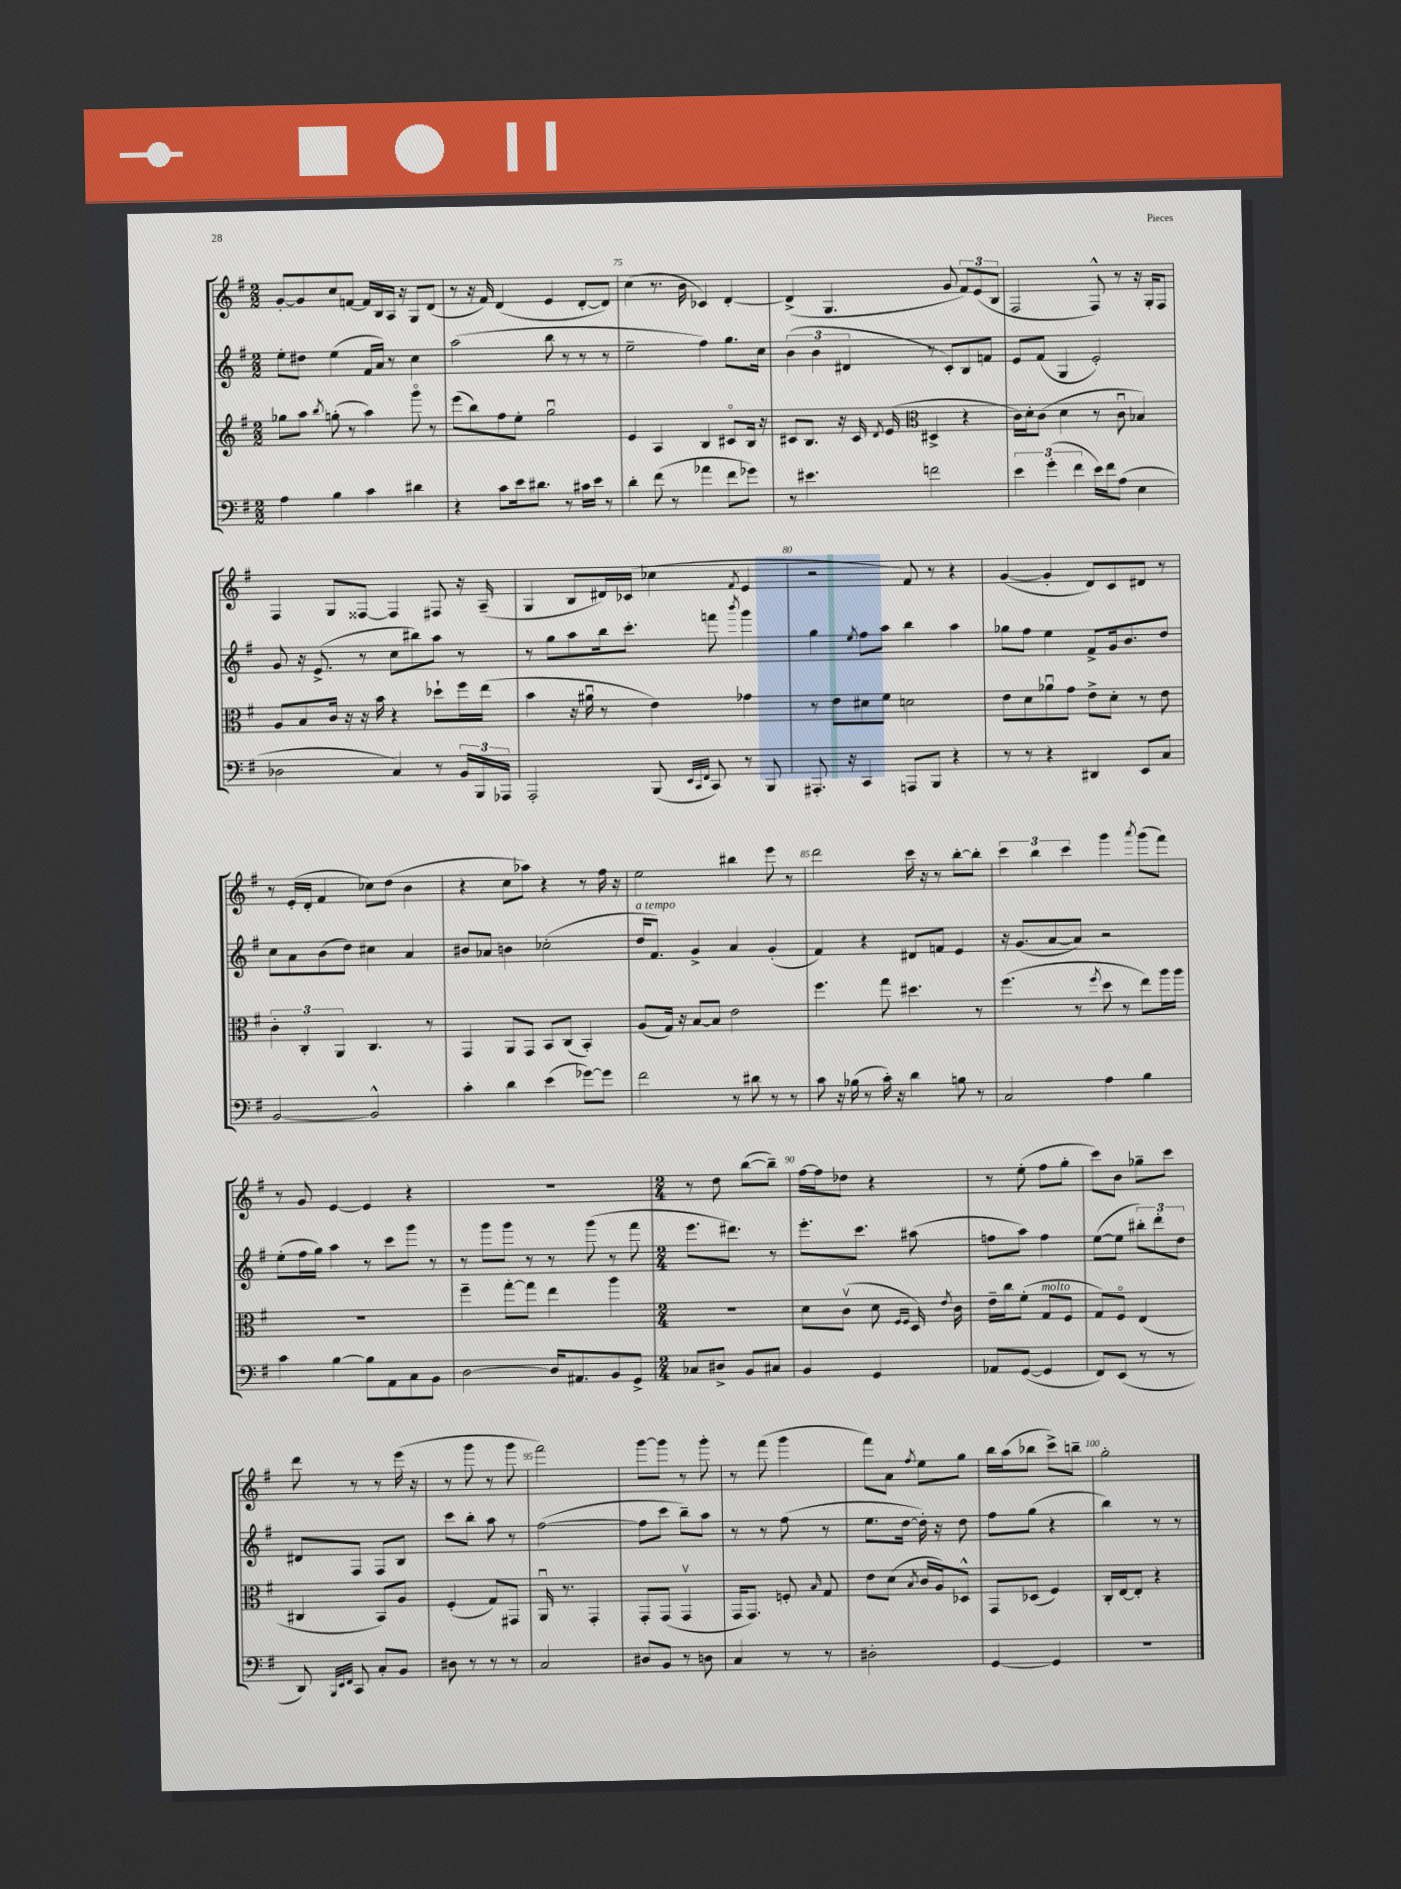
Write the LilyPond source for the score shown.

<<
\new StaffGroup <<
\new Staff = "s0" {
    \clef treble \key g \major \numericTimeSignature \time 2/2
    \autoBeamOff g'8[~-. g'8 c''8 f'8]~ f'16[ b16 a16] r16 g8[ d'8]( |
    r8 r16 fis'16) d'4( e'4 d'8[~-. d'8]) |
    c''4( r8. b'16 ces'4) d'4~-. |
    d'4->( g4. g'8 \tuplet 3/2 { fis'8[) e'8( b8] } |
    fis2 fis8-^) r8 r16 g16[-. fis8] |
    fis4 g8[ fisis8]~ fisis4 fis8 r16 a16--( |
    g4 b8[ dis'16) ces'16]( ces''4 \acciaccatura { fis'8 } e'4 |
    r2 fis'8) r8 r4 |
    g'4~( g'4-. d'8[) c'8 dis'8] r8 |
    r8 e'16[-.( d'16]-. fis'4 ces''8[) d''8]( b'4 |
    r4 c''8[ aes''8]) r4 r8 fis''16 r16 |
    e''2 bis''4 e'''8 r8 |
    d'''2 c'''16 r16 r8 b''8[~-. b''8]-. |
    \tuplet 3/2 { c'''4 b''4 c'''4 } g'''4 \acciaccatura { a'''8 } g'''8[( fis'''8]) |
    r8 g'8 e'4~ e'4 r4 |
    R1 |
    \numericTimeSignature \time 2/4 r8 d''8 b''8[~( b''8]--) |
    fis''16[~ fis''16 des''8] r4 |
    r8 e''8-.( fis''8[ g''8]-. |
    c'''8[) b'8] ges''8[-- c'''8] |
    d'''8 r8 r8 e'''16( r16 |
    r8 g'''8 r8 g'''8 |
    fis'''2) |
    g'''8[~ g'''8] r8 g'''8-. |
    r8 fis'''8( g'''4 |
    fis'''8[) a'8] \acciaccatura { fis''8 } e''8[ g''8] |
    b''16[ a''16( bes''8] c'''8[->) b''8]-- |
    g''2-. \bar "|." |
}
\new Staff = "s1" {
    \clef treble \key g \major \numericTimeSignature \time 2/2
    \autoBeamOff e''8[-. dis''8] e''4( fis'16[ a'16]) r8 c''4 |
    a''2( b''8 r8 r8 r8 |
    e''2-- fis''4) g''8.[ c''16] |
    \tuplet 3/2 { b'4( b'4 dis'4 } r8 c'8[-.) b8 f'8] |
    e'8[ fis'8]( g4 e'2-.) |
    g'8 r16 e'8.->( r8 c''8[ bis''8) a''8] r8 |
    r8 g''8[ a''8 b''16 c'''8.]-. f'''8 \acciaccatura { b'''8 } g'''4 |
    g''4 \acciaccatura { e''8 } fis''8[ a''8] b''4 a''4 |
    ges''8[ fis''8] e''4 fis'8[-> g'16 b'8. d''8] |
    c''8[ a'8 b'8( d''8]) cis''4 a'4 |
    bis'8[ aes'8] b'4 ces''2-.( |
    d''16[^\markup { \italic "a tempo" } fis'8.]) g'4-> a'4 g'4-.( |
    fis'4) r4 dis'8[ f'8] e'4 |
    r16 g'8.[( a'8~ a'8]) r2 |
    e''8[-.( fis''16 g''16]) a''4 r8 c'''8[ g'''8] r8 |
    r8 g'''8[ g'''8] r8 r8 g'''8( r8 fis'''8 |
    \numericTimeSignature \time 2/4 e'''8.[ dis'''8.]) r8 |
    e'''8.[-. c'''8.] ais''8( |
    f''8[ a''8]) f''4 |
    e''8[~( e''8] \tuplet 3/2 { bis''8[-.) d'''8-. d''8] } |
    dis'8[ fis8] fis8[ b8] |
    c'''8[ b''8]-. a''8 r8 |
    fis''2~( |
    fis''8[ c'''8] b''8[--) a''8] |
    r8 r8 fis''8( r8 |
    e''8.[ d''16]~ d''16-.) r16 d''8 |
    fis''8[ g''8]( r4 |
    b''4) r8 r8 \bar "|." |
}
\new Staff = "s2" {
    \clef treble \key g \major \numericTimeSignature \time 2/2
    \autoBeamOff ges''8[ a''8] \acciaccatura { b''8 } g''8-.( r8 a''4) g'''8\flageolet r8 |
    e'''8[( b''8) fis''8 e''8]-. g''2\downbow |
    e'4 a4 b4 cis'8[\flageolet b16] r16 |
    cis'8[ b8.] r16 cis'16 \acciaccatura { d'8 } e'16( \clef alto dis4-> r4 |
    c'16[) d'16-. c'8]( d'4 r8 c'8\downbow bes4) |
    a8[ b8 c'16] r16 r16 b'16 r4 des''8[-! fis''16 e''16]( |
    b'4 r16 ais'16\downbow r8 e'4) ges'4 |
    r8 e'8[ dis'8 fis'8] d'2 |
    e'8[ d'8 aes'8\downbow g'8] e'8[-> d'8]-. r8 e'8 |
    \tuplet 3/2 { c'4-. c4-. a,4 } c4. r8 |
    g,4 a,8[ g,8] b,8[ c8]( b,4-.) |
    a8[( g16]) r16 b8[~ b8] e'2 |
    fis''4. g''8 dis''4. r8 |
    fis''4.( r8 \acciaccatura { fis''8 } d''8 r8 e''8[) a''16 a''16] |
    R1 |
    fis''4-- g''8[~-. g''8] e''4 a''4 |
    \numericTimeSignature \time 2/4 r2 |
    d'8[ c'8]\upbow( d'8 \grace { fis16[ fis16] } d16) \acciaccatura { e'8 } c'16 |
    e'16[-- c''16 fis'8]-.( g8[^\markup { \italic "molto" } fis8] |
    g8[) fis8]\flageolet e4( |
    cis4 b,8[) a8] |
    fis4-.( g8[) gis,8] |
    a,16\downbow r8. g,4-. |
    g,8[-. g,8]( g,4\upbow |
    g,16[ g,8.]) f8-. \grace { b16 } g8 |
    e'8[ d'8]( \acciaccatura { b8 } c'16[ a16) des8]-^ |
    g,8[ des8]( fis4) |
    c16[-. e16~ e8]-. r4 \bar "|." |
}
\new Staff = "s3" {
    \clef bass \key g \major \numericTimeSignature \time 2/2
    \autoBeamOff a4 b4 c'4 dis'4 |
    r4 c'8[ e'16 dis'8.] r8 cis'16[ e'16] r8 |
    d'4-. fis'8( r8 aes'4 fis'8[ ges'8]) |
    r8 eis'4. f'2 |
    \tuplet 3/2 { e'4 g'4-.( fis'4 } e'16[) fis'16 a8]( e4 |
    des2 c4) r8 \tuplet 3/2 { b,16[ b,,16 aes,,16] } |
    a,,2-. b,,8( \grace { e,32[ c,32 fis,32] } c,8) r8 b,,8 |
    ais,,8.-. r16 c,4 a,,8[ b,,8] r4 |
    r8 r8 r4 dis,4 e,8[ c8] |
    b,2~ b,2-^ |
    c'4-. d'4 e'4( ges'8[~) ges'8] |
    fis'2 r8 dis'8 r8 r8 |
    c'8 r16 bes16( r8 c'16-.) r16 d'4 b8 r8 |
    c2 a4 b4 |
    c'4 b4~ b8[ a,8 c8 b,8] |
    d2~ d16[ ais,8. b,8 g,8]-> |
    \numericTimeSignature \time 2/4 ces8[ dis8]-> b,8[ cis8] |
    b,4 g,4 |
    aes,8[ g,8]~( g,4 |
    fis,8[) e,8]( r8 r8 |
    d,8) \grace { b,,32[ e,32 fis,32] } c,8 c8[-. b,8] |
    dis8 r8 r8 r8 |
    c2 |
    dis8[ b,8] r8 d8 |
    c4 r8 r8 |
    dis2-. |
    g,4~ g,4 |
    r2 \bar "|." |
}
>>
>>
\layout { \context { \Score currentBarNumber = #73 \override BarNumber.break-visibility = ##(#f #t #t) barNumberVisibility = #(every-nth-bar-number-visible 5) } }
